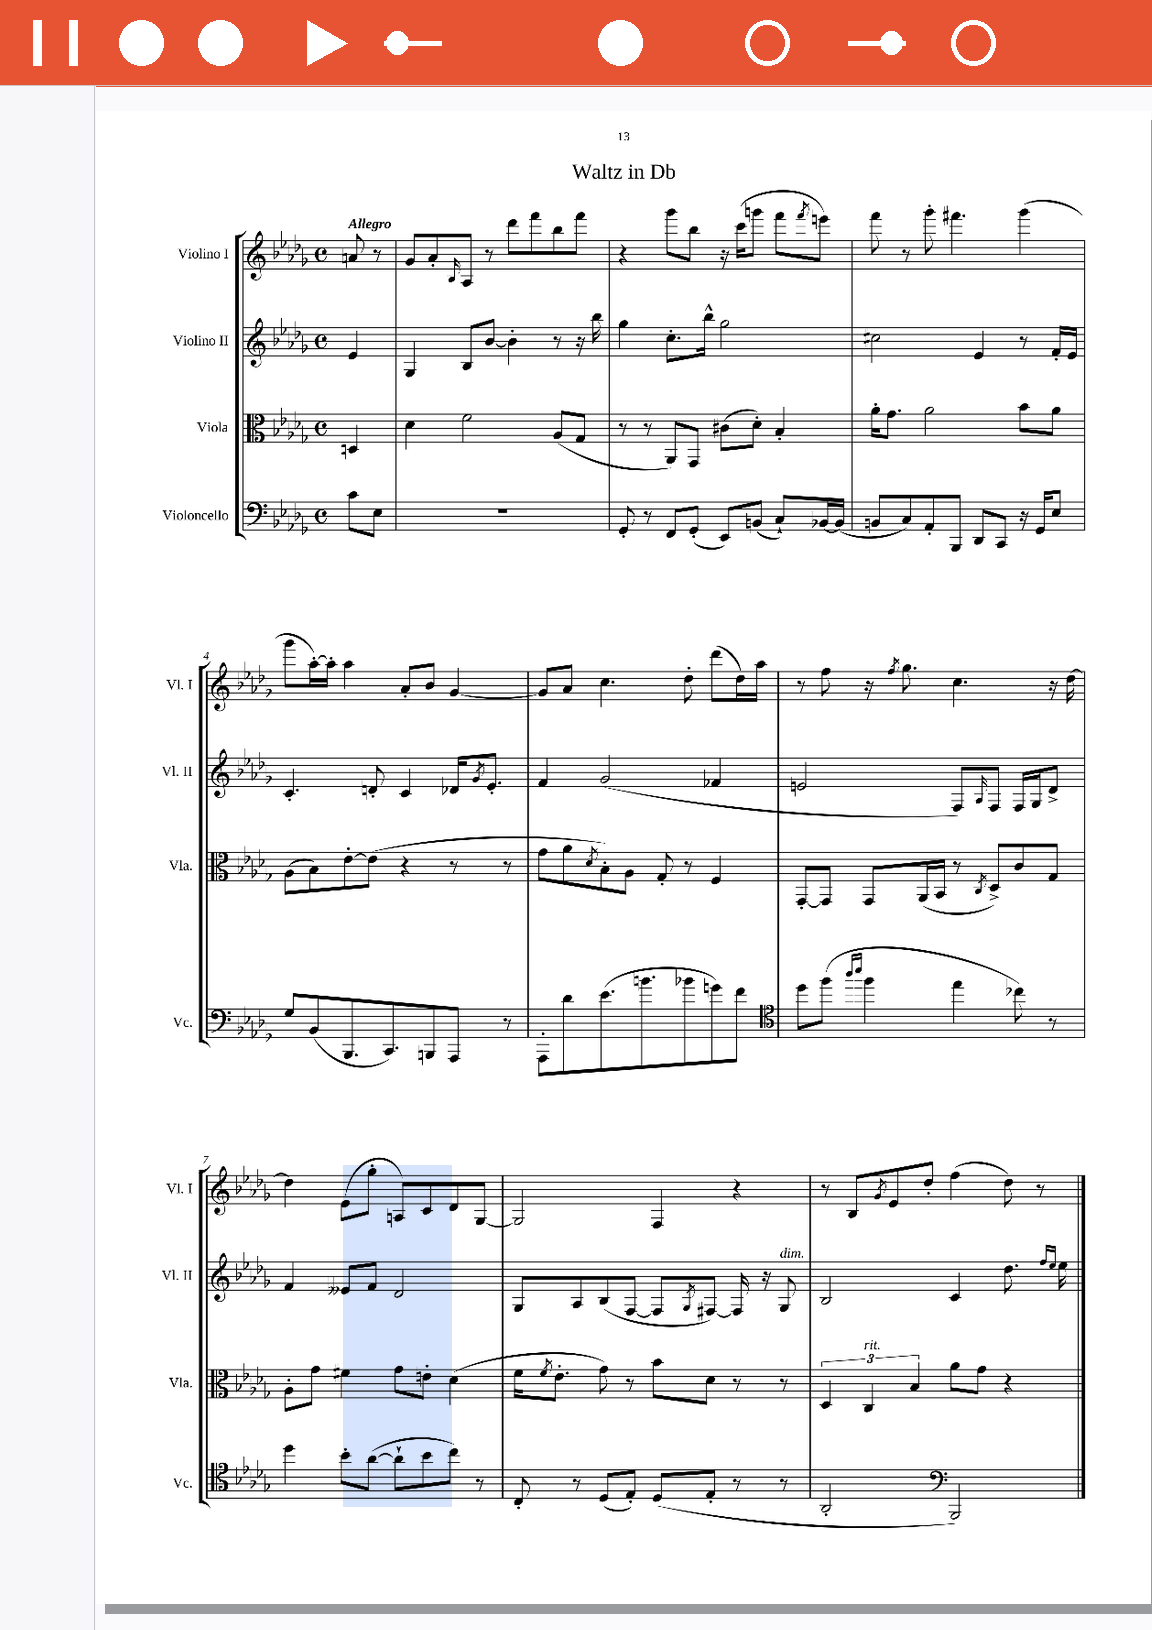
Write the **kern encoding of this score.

**kern	**kern	**kern	**kern
*staff4	*staff3	*staff2	*staff1
*clefF4	*clefC3	*clefG2	*clefG2
*k[b-e-a-d-g-]	*k[b-e-a-d-g-]	*k[b-e-a-d-g-]	*k[b-e-a-d-g-]
*M4/4	*M4/4	*M4/4	*M4/4
*met(c)	*met(c)	*met(c)	*met(c)
8c	4D	4e-	8a
8E-	.	.	8r
=	=	=	=
1r	4d-	4G-	8g-
.	.	.	8a-'
.	.	.	16qqB-
.	2f	8B-	8A-
.	.	[8b-	8r
.	.	4b-']	8ddd-
.	.	.	8fff
.	(8A-	8r	8bb-
.	8G-	16r	8fff
.	.	16bb-	.
=	=	=	=
8GG-'	8r	4gg-	4r
8r	8r	.	.
8FF	8AA-)	8.cc'	8ggg-
(8GG-'	8GG-	.	8bb-
.	.	16bb-^^	.
8EE-)	(8c#	2gg-	16r
.	.	.	(16ccc
(8BB	8d-')	.	8ggg
8C`)	4B-'	.	8fff
.	.	.	8qfff
[16BB-	.	.	8eee)
(16BB-]	.	.	.
=	=	=	=
8BB	16a-'	2cc#	8fff
.	8.g-	.	.
8C)	.	.	8r
8AA-'	2a-	.	8ggg-'
8BBB-	.	.	4.fff#
8DD-	.	4e-	.
8CC	.	.	.
16r	8b-	8r	(4ggg-
16GG-	.	.	.
8E-	8a-	16f'	.
.	.	16e-	.
=	=	=	=
8G-	(8A-	4.c'	8ggg-
(8BB-	8B-)	.	[16aa-')
.	.	.	16aa-']
8.BBB-	[8e-'	.	4aa-
.	(8e-]	8d'	.
8.CC)	.	.	.
.	4r	4c	8a-'
8BBB	.	.	8b-
8AAA-	8r	16d-	[4g-
.	.	8qg-	.
.	.	8.e-'	.
8r	8r	.	.
=	=	=	=
8AAA-'	8g-	4f	8g-]
8d-	8a-	.	8a-
.	8qd-	.	.
(8.e-	8B-')	(2g-	4.cc
.	8A-	.	.
8.b	.	.	.
.	8G-'	.	.
8b-	8r	.	8dd-'
8g)	4F	4f-	(8ddd-
8f	.	.	16dd-)
.	.	.	16aa-
=	=	=	=
*clefC4	*	*	*
8dd-	[8GG-'	2e	8r
(8ff	8GG-]	.	8ff
16qqaa-	.	.	.
16qqbb-	.	.	.
4ff	8GG-	.	16r
.	.	.	8qff
.	.	.	8.gg-
.	(16AA-	.	.
.	16BB-	.	.
4ee-	8r	8F)	4.cc
.	8qC	16qqA-	.
.	8D-^)	8F	.
8cc-)	8c	16F	.
.	.	16G-	.
8r	8G-	8d-^	16r
.	.	.	[16dd-
=	=	=	=
4dd-	8A-'	4f	4dd-]
.	8g-	.	.
8b-'	4f#	8e--	(8e-
([8a-	.	8f	8gg-'
8a-`]	8g-	2d-	8A)
8b-	8e'	.	8c
8cc)	(4d-	.	8d-
8r	.	.	[8G-
=	=	=	=
8C'	16f	8G-	2G-]
.	8qf	.	.
.	8.e-'	.	.
8r	.	8A-	.
(8D-	8g-)	(8B-	.
8E-')	8r	[8F	.
(8D-	8b-	8F]	4F
.	.	8qG-	.
8E-'	8d-	[8F#)	.
8r	8r	16F#]	4r
.	.	16r	.
8r	8r	8G-	.
=	=	=	=
2AA-'	6D-	2B-	8r
.	.	.	8B-
.	6C	.	.
.	.	.	8qg-
.	.	.	8e-
.	6B-	.	.
.	.	.	8dd-'
*clefF4	*	*	*
2BBB-)	8a-	4c	(4ff
.	8g-	.	.
.	4r	8.dd-	8dd-)
.	.	.	8r
.	.	16qqff	.
.	.	16qqee-	.
.	.	16ee-	.
==	==	==	==
*-	*-	*-	*-
